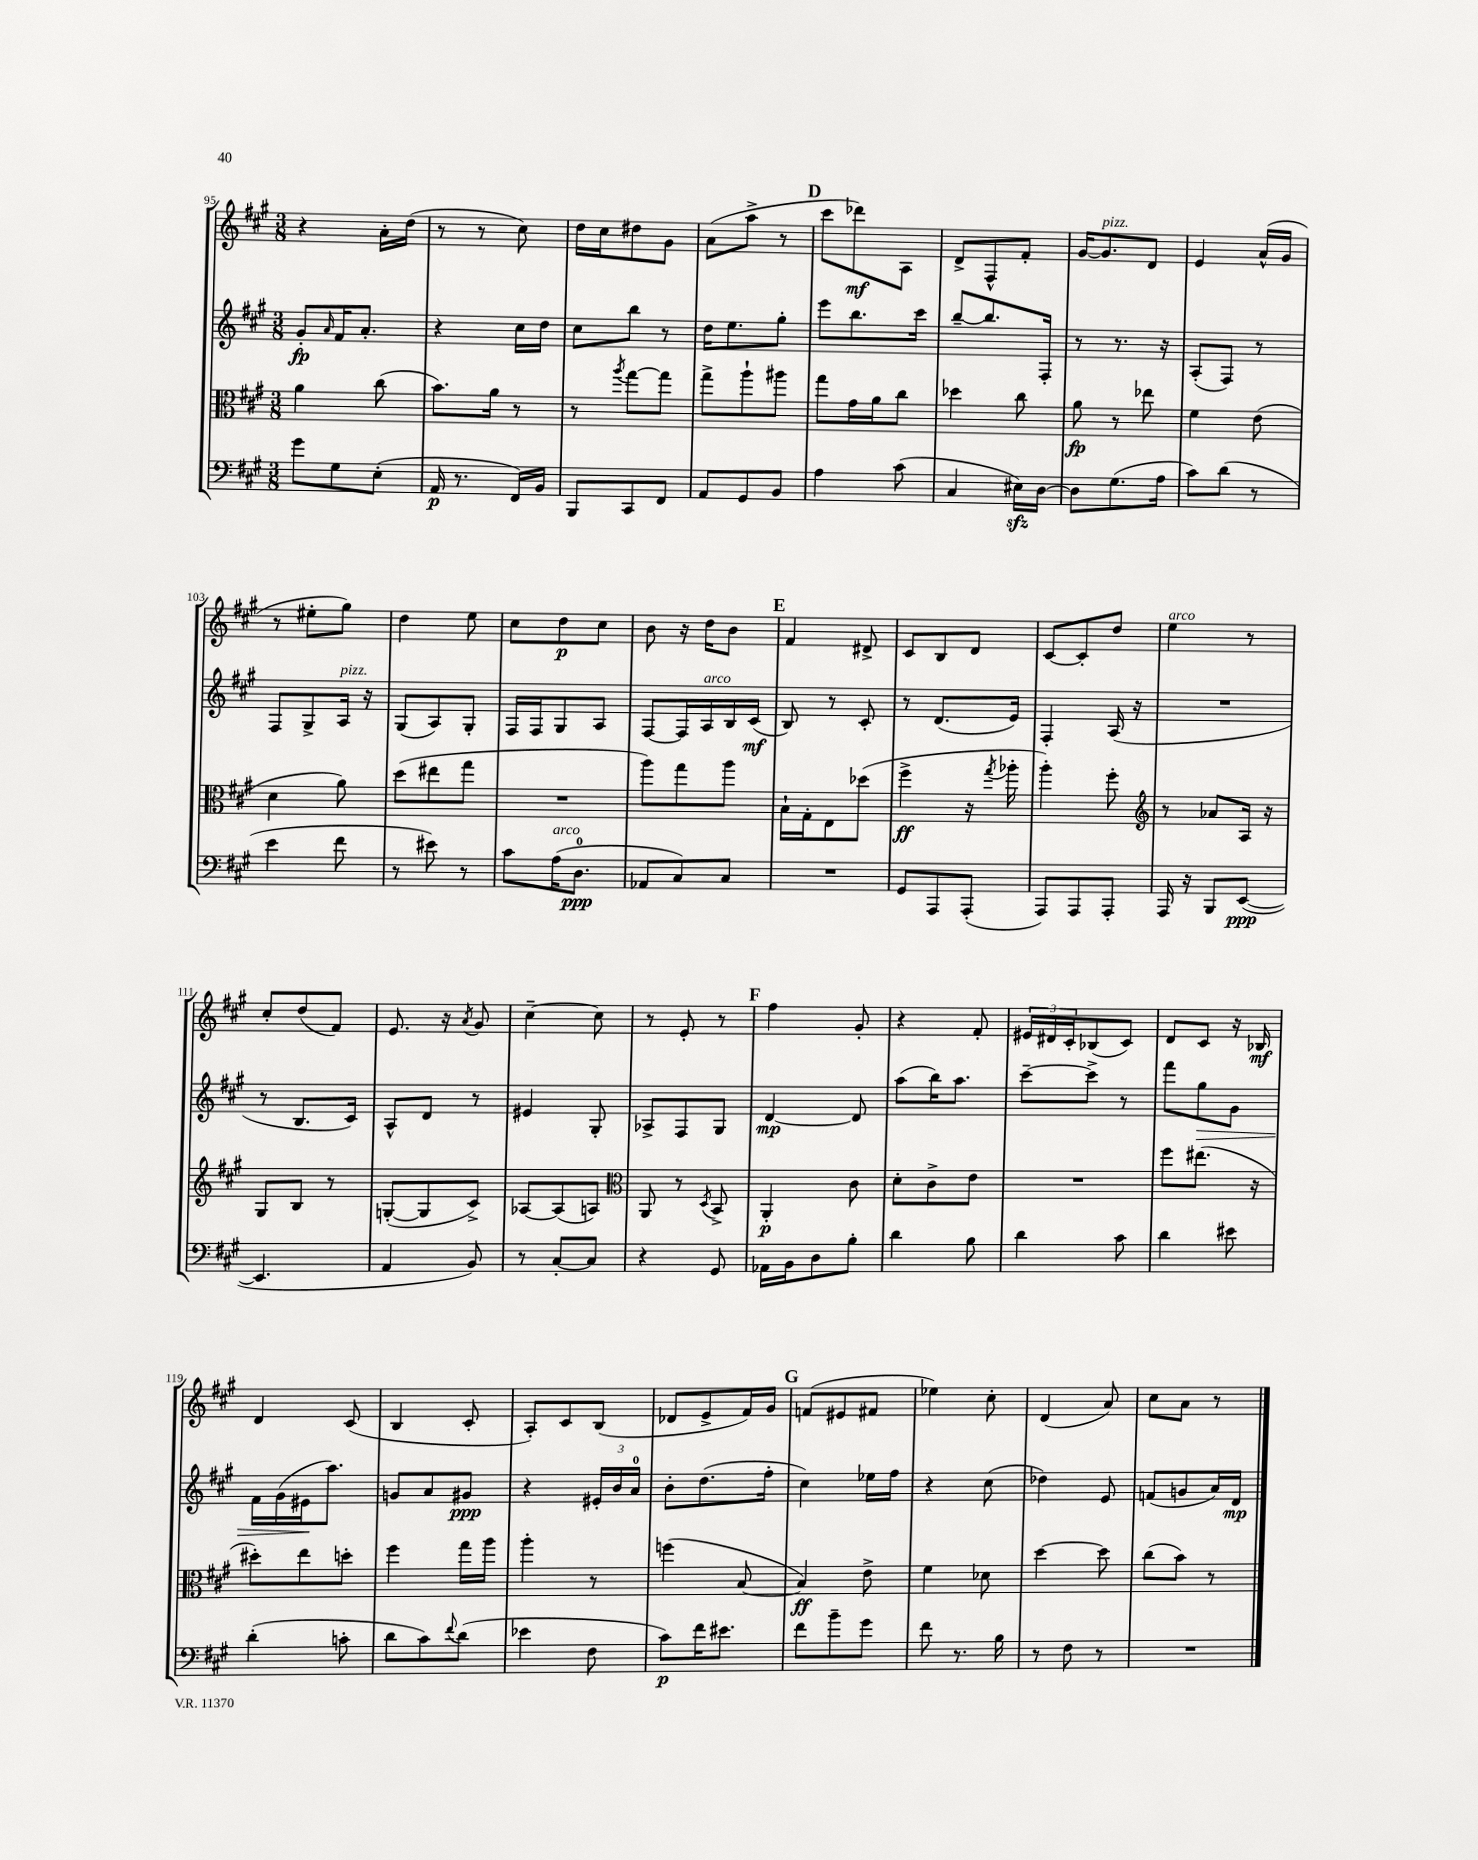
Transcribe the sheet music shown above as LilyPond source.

<<
\new StaffGroup <<
\new Staff = "s0" {
    \clef treble \key a \major \numericTimeSignature \time 3/8
    r4 a'16-. d''16( |
    r8 r8 cis''8) |
    d''16 cis''16 dis''8 gis'8 |
    a'8( a''8-> r8 |
    \mark \markup { \bold "D" } cis'''8 des'''8\mf) a8 |
    d'8-> fis8-^ fis'8-. |
    gis'16~ gis'8.^\markup { \italic "pizz." } d'8 |
    e'4 a'16-^( gis'16 |
    r8 eis''8-. gis''8) |
    d''4 e''8 |
    cis''8 d''8\p cis''8 |
    b'8 r16 d''16 b'8 |
    \mark \markup { \bold "E" } fis'4 dis'8-> |
    cis'8 b8 d'8 |
    cis'8~ cis'8-. d''8 |
    e''4^\markup { \italic "arco" } r8 |
    cis''8-. d''8( fis'8) |
    e'8. r16 \acciaccatura { a'8 } gis'8 |
    cis''4~-- cis''8 |
    r8 e'8-. r8 |
    \mark \markup { \bold "F" } fis''4 gis'8-. |
    r4 fis'8-. |
    \tuplet 3/2 { eis'16 dis'16 cis'16-. } bes8( cis'8) |
    d'8 cis'8 r16 bes16\mf |
    d'4 cis'8( |
    b4 cis'8-. |
    a8-.) cis'8 b8( |
    des'8 e'8-> fis'16) gis'16 |
    \mark \markup { \bold "G" } f'8( eis'8 fis'8 |
    ees''4) cis''8-. |
    d'4( a'8) |
    cis''8 a'8 r8 \bar "|." |
}
\new Staff = "s1" {
    \clef treble \key a \major \numericTimeSignature \time 3/8
    gis'8-.\fp \grace { a'16 } fis'16 a'8.-. |
    r4 cis''16 d''16 |
    cis''8 b''8 r8 |
    d''16 e''8. gis''8-. |
    \mark \markup { \bold "D" } e'''8 b''8. cis'''16 |
    b''8~-- b''8. fis16-. |
    r8 r8. r16 |
    a8-.( fis8) r8 |
    fis8 gis8-> a16^\markup { \italic "pizz." } r16 |
    gis8( a8) gis8-. |
    fis16 fis16 gis8 a8 |
    fis8~ fis16 a16^\markup { \italic "arco" } b16 cis'16\mf( |
    \mark \markup { \bold "E" } b8) r8 cis'8-. |
    r8 d'8.( e'16) |
    fis4-. a16( r16 |
    R4. |
    r8 b8. cis'16) |
    a8-^ d'8 r8 |
    eis'4 gis8-. |
    aes8-> fis8 gis8 |
    \mark \markup { \bold "F" } d'4~\mp d'8 |
    a''8( b''16) a''8. |
    cis'''8~-- cis'''8-> r8 |
    fis'''8 gis''8\> gis'8 |
    fis'16 gis'16( eis'16\! a''8.) |
    g'8 a'8 gis'8\ppp |
    r4 \tuplet 3/2 { eis'16-. b'16 a'16-0 } |
    b'8-. d''8.( fis''16-. |
    \mark \markup { \bold "G" } cis''4) ees''16 fis''16 |
    r4 cis''8( |
    des''4) e'8 |
    f'8( g'8 a'16) d'16\mp \bar "|." |
}
\new Staff = "s2" {
    \clef alto \key a \major \numericTimeSignature \time 3/8
    a'4 cis''8( |
    b'8.) a'16 r8 |
    r8 \acciaccatura { a''8 } gis''8~ gis''8 |
    gis''8-> a''8-! ais''8 |
    \mark \markup { \bold "D" } gis''8 gis'16 a'16 cis''8 |
    des''4 cis''8 |
    a'8\fp r8 ees''8 |
    fis'4 e'8( |
    d'4 a'8) |
    d''8( eis''8 gis''8 |
    R4. |
    a''8) gis''8 a''8 |
    \mark \markup { \bold "E" } b16-! gis16-. e8 des''8( |
    fis''4->\ff r16 \acciaccatura { gis''8 } aes''16-. |
    a''4-.) fis''8-. |
    \clef treble r8 aes'8 a16 r16 |
    gis8 b8 r8 |
    g8~-.( g8 cis'8->) |
    aes8~ aes8( a8) |
    \clef alto a,8 r8 \acciaccatura { d8 } b,8-> |
    \mark \markup { \bold "F" } a,4-.\p cis'8 |
    d'8-. cis'8-> e'8 |
    R4. |
    fis''8 eis''8.( r16 |
    dis''8-.) e''8 d''8-. |
    fis''4 gis''16 a''16 |
    a''4-. r8 |
    f''4( b8~ |
    \mark \markup { \bold "G" } b4\ff) e'8-> |
    fis'4 des'8 |
    d''4~ d''8 |
    cis''8( b'8) r8 \bar "|." |
}
\new Staff = "s3" {
    \clef bass \key a \major \numericTimeSignature \time 3/8
    gis'8 gis8 e8-.( |
    a,16\p r8. fis,16) b,16 |
    b,,8 cis,8 fis,8 |
    a,8 gis,8 b,8 |
    \mark \markup { \bold "D" } a4 cis'8( |
    cis4 eis16\sfz) d16~ |
    d8 gis8.( a16 |
    cis'8) d'8( r8 |
    e'4 fis'8 |
    r8 eis'8) r8 |
    cis'8 a16^\markup { \italic "arco" }( d8.-0\ppp |
    aes,8 cis8) cis8 |
    \mark \markup { \bold "E" } R4. |
    gis,8 a,,8 a,,8-.( |
    a,,8) a,,8 a,,8-. |
    a,,16 r16 b,,8 e,8~\ppp( |
    e,4. |
    a,4 b,8) |
    r8 cis8~-. cis8 |
    r4 gis,8 |
    \mark \markup { \bold "F" } aes,16 b,16 d8 b8-. |
    d'4 b8 |
    d'4 cis'8 |
    d'4 eis'8 |
    d'4-.( c'8-. |
    d'8 cis'8) \appoggiatura { fis'8 } d'8( |
    ees'4 fis8 |
    cis'8\p) fis'16 eis'8. |
    \mark \markup { \bold "G" } fis'8 b'8-- gis'8 |
    fis'8 r8. b16 |
    r8 fis8 r8 |
    R4. \bar "|." |
}
>>
>>
\layout { \context { \Score currentBarNumber = #95 } }
